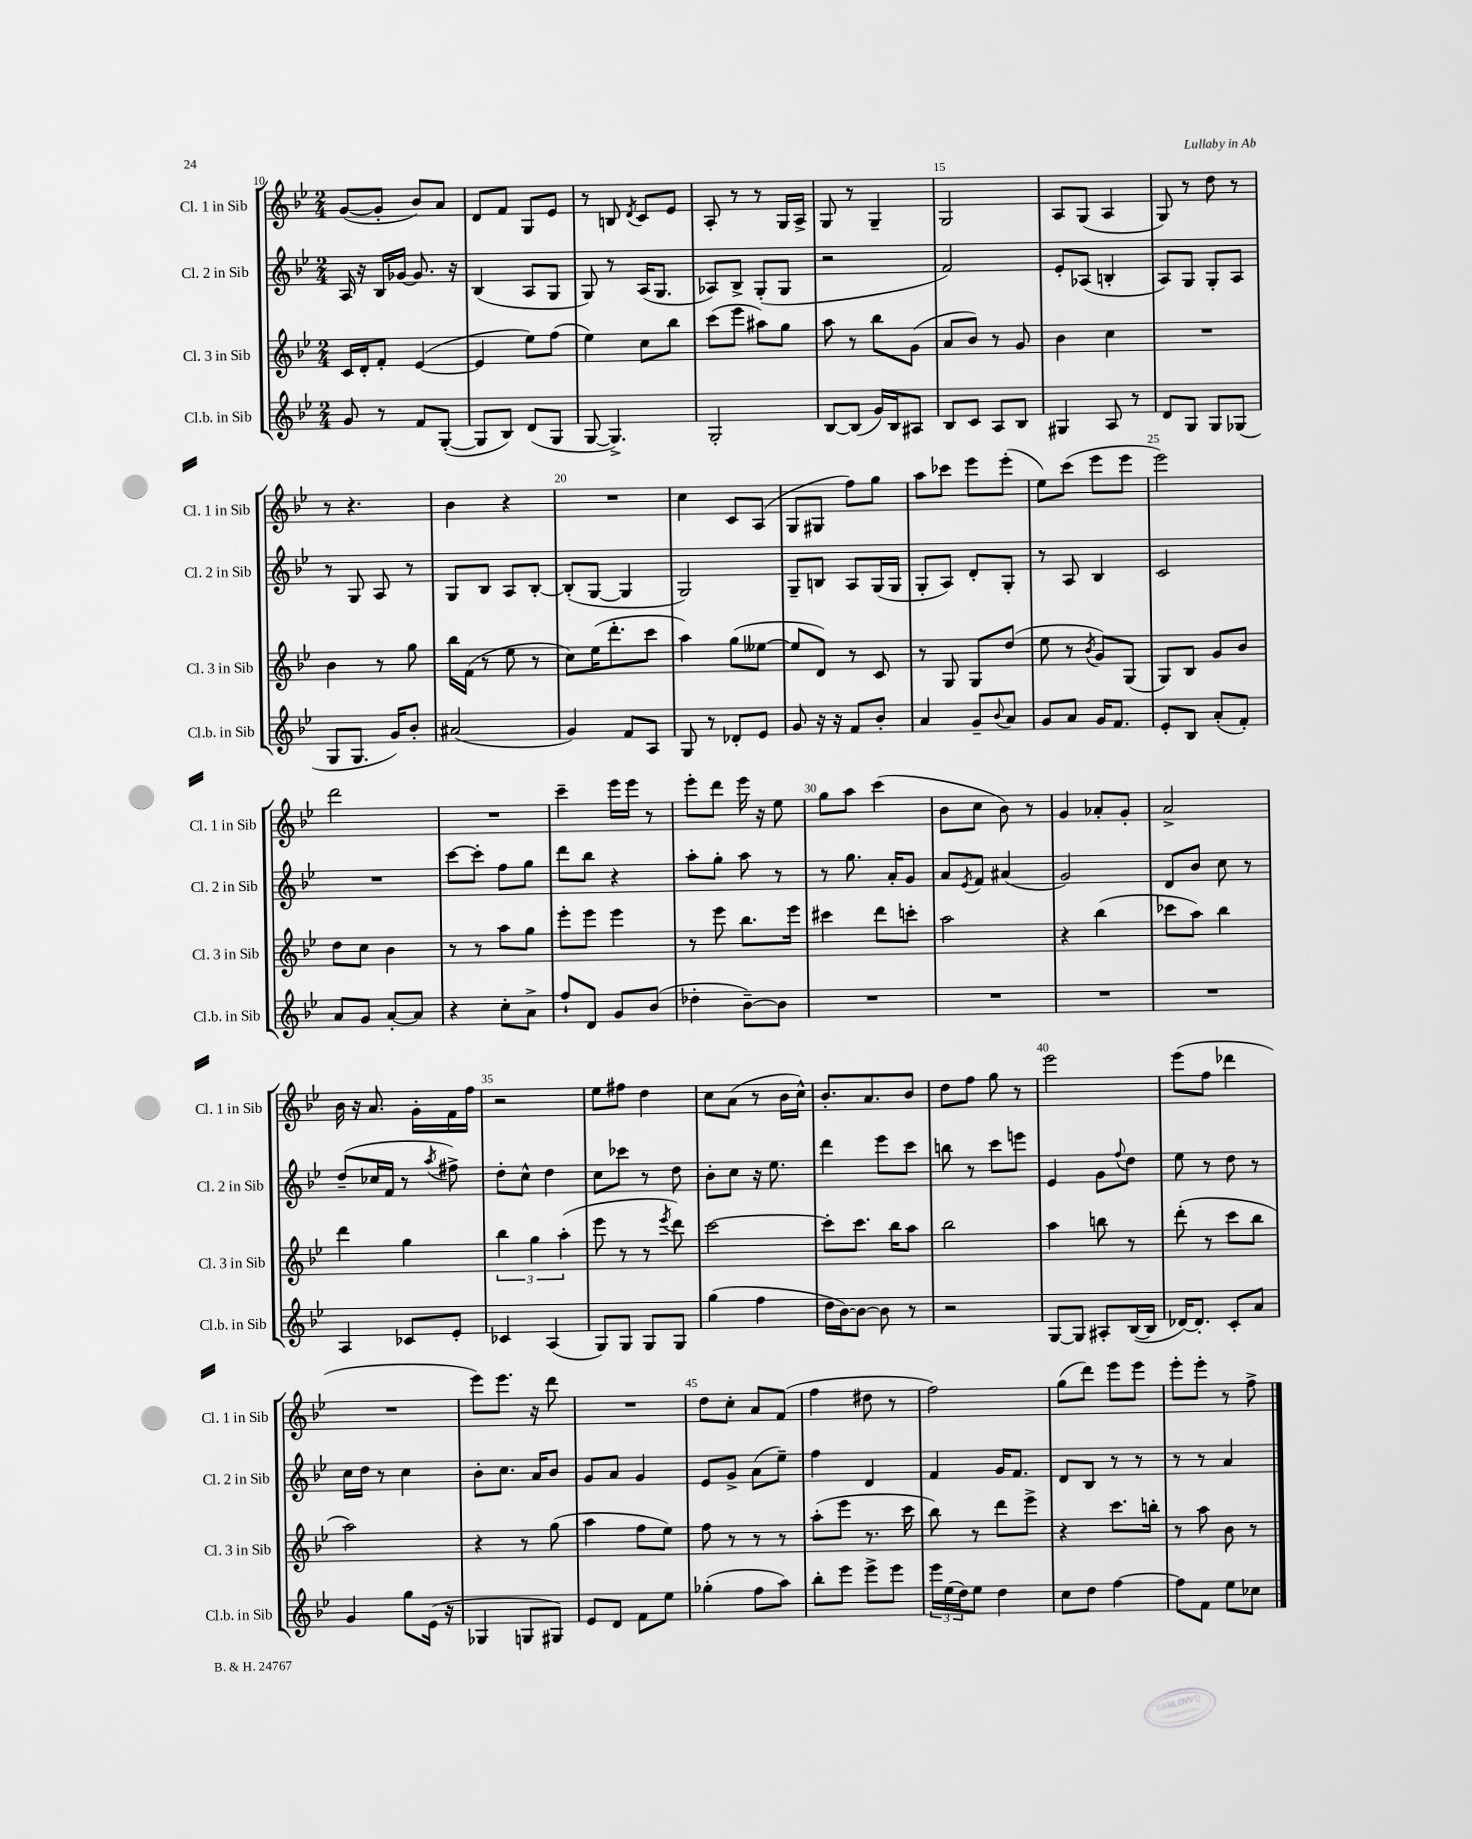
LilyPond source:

<<
\new StaffGroup <<
\new Staff = "s0" \with { instrumentName = "Cl. 1 in Sib" shortInstrumentName = "Cl. 1 in Sib" } {
    \clef treble \key bes \major \numericTimeSignature \time 2/4
    g'8~( g'8-. bes'8) a'8 |
    d'8 f'8 g8 ees'8 |
    r8 b8 \acciaccatura { d'8 } c'8 ees'8 |
    a8-. r8 r8 g16 a16-> |
    g8 r8 g4-- |
    g2 |
    a8 g8( a4 |
    g8) r8 d''8 r8 |
    r8 r4. |
    bes'4 r4 |
    R2 |
    c''4 c'8 a8( |
    g8 gis8 f''8) g''8 |
    a''8 ces'''8 ees'''8 ees'''8-.( |
    ees''8) c'''8( ees'''8 ees'''8 |
    ees'''2) |
    d'''2 |
    R2 |
    c'''4-- ees'''16 ees'''16 r8 |
    ees'''8-. d'''8 ees'''16 r16 ees''8 |
    g''8 a''8 c'''4( |
    bes'8 c''8 bes'8) r8 |
    g'4 aes'8-. g'8-. |
    a'2-> |
    bes'16 r16 a'8. g'16-. f'16 f''16 |
    r2 |
    ees''8 fis''8 d''4 |
    c''8 a'8( r8 bes'16 c''16-^) |
    bes'8.-. a'8. bes'8 |
    d''8 f''8 g''8 r8 |
    ees'''2 |
    ees'''8( f''8 des'''4 |
    R2 |
    ees'''8) ees'''8. r16 d'''8 |
    R2 |
    d''8 c''8-. a'8 f'8( |
    f''4 dis''8 r8 |
    f''2) |
    g''8( d'''8) ees'''8 ees'''8 |
    ees'''8-. ees'''8-. r8 f''8-> \bar "|." |
}
\new Staff = "s1" \with { instrumentName = "Cl. 2 in Sib" shortInstrumentName = "Cl. 2 in Sib" } {
    \clef treble \key bes \major \numericTimeSignature \time 2/4
    a16 r16 bes16 ges'16~ ges'8. r16 |
    bes4( a8 g8 |
    g8) r8 a16( g8. |
    aes8) bes8-> g8-.( g8 |
    r2 |
    f'2) |
    ees'8-. aes8( b4-. |
    a8) g8 g8-. a8 |
    r8 g8 a8 r8 |
    g8 bes8 a8 bes8~-. |
    bes8-.( g8~ g4 |
    g2) |
    g8-- b8 a8 g16( g16 |
    g8-. a8) d'8-. g8-. |
    r8 a8 bes4 |
    c'2 |
    R2 |
    c'''8~ c'''8-. f''8 g''8 |
    d'''8 bes''8 r4 |
    a''8-. g''8-. a''8 r8 |
    r8 g''8. a'16-. g'8 |
    a'8 \acciaccatura { ees'8 } f'8 ais'4( |
    g'2) |
    d'8 bes'8 c''8 r8 |
    d''8--( ces''16 f'16 r8 \acciaccatura { a''8 } fis''8->) |
    d''8-. c''8-^ d''4 |
    c''8 ces'''8 r8 d''8 |
    bes'8-. c''8 r16 ees''8. |
    d'''4 ees'''8 c'''8 |
    b''8 r8 c'''8 e'''8 |
    ees'4 g'8 \appoggiatura { f''8 } d''8 |
    ees''8 r8 d''8 r8 |
    c''16 d''16 r8 c''4 |
    bes'8-. c''8. a'16 bes'8 |
    g'8 a'8 g'4 |
    ees'8 g'8-> a'8( ees''8--) |
    f''4 d'4 |
    f'4 g'16 f'8. |
    d'8 bes8 r8 r8 |
    r8 r8 a'4 \bar "|." |
}
\new Staff = "s2" \with { instrumentName = "Cl. 3 in Sib" shortInstrumentName = "Cl. 3 in Sib" } {
    \clef treble \key bes \major \numericTimeSignature \time 2/4
    c'16 d'16-. f'8-. ees'4~( |
    ees'4 ees''8) f''8( |
    ees''4) c''8 bes''8 |
    c'''8( ees'''8 ais''8) g''8 |
    a''8 r8 bes''8 g'8( |
    a'8 bes'8) r8 g'8 |
    bes'4 c''4 |
    R2 |
    bes'4 r8 g''8 |
    bes''16 f'16( r8 ees''8 r8 |
    c''8) ees''16( d'''8.-. c'''8 |
    a''4) g''8( eeses''8~ |
    eeses''8 d'8) r8 c'8 |
    r8 g8 g8 d''8( |
    ees''8 r8 \acciaccatura { bes'8 } g'8) g8( |
    g8) bes8 g'8 bes'8 |
    d''8 c''8 bes'4 |
    r8 r8 a''8 g''8 |
    ees'''8-. ees'''8 ees'''4 |
    r8 ees'''8 bes''8. ees'''16 |
    cis'''4 d'''8 c'''8-. |
    a''2 |
    r4 bes''4( |
    ces'''8 a''8) bes''4 |
    d'''4 g''4 |
    \tuplet 3/2 { bes''4 g''4 a''4-.( } |
    ees'''8 r8 r8 \acciaccatura { ees'''8 } d'''8) |
    c'''2~ |
    c'''8-. c'''8. bes''16 a''8 |
    bes''2 |
    a''4 b''8 r8 |
    d'''8-.( r8 c'''8 bes''8 |
    a''2) |
    r4 r8 g''8( |
    a''4 f''8 ees''8) |
    f''8 r8 r8 r8 |
    a''8-.( ees'''8 r8. c'''16 |
    bes''8) r8 d'''8 ees'''8-> |
    r4 c'''8. b''16-. |
    r8 a''8 bes'8 r8 \bar "|." |
}
\new Staff = "s3" \with { instrumentName = "Cl.b. in Sib" shortInstrumentName = "Cl.b. in Sib" } {
    \clef treble \key bes \major \numericTimeSignature \time 2/4
    g'8 r8 f'8 g8~-.( |
    g8 bes8) d'8( g8 |
    g8~ g4.->) |
    g2-. |
    bes8~ bes8( g'16) bes16 ais8 |
    bes8 c'8 a8 bes8 |
    gis4 a8 r8 |
    d'8 g8 g8 ges8( |
    g8 g8. g'16) bes'8-. |
    ais'2( |
    g'4) f'8 a8 |
    g8 r8 des'8-. ees'8 |
    g'8 r16 r16 f'8 bes'8-. |
    a'4 g'8-- \appoggiatura { bes'8 } a'8 |
    g'8 a'8 g'16 f'8. |
    ees'8-. bes8 a'8-.( f'8-.) |
    a'8 g'8 a'8~-. a'8 |
    r4 c''8-. a'8-> |
    f''8-! d'8 g'8 bes'8( |
    des''4-. bes'8~--) bes'8 |
    R2 |
    R2 |
    R2 |
    R2 |
    a4 ces'8 ees'8-. |
    ces'4 a4( |
    g8) g8 g8 g8 |
    g''4( f''4 |
    d''16 bes'16~) bes'8~ bes'8 r8 |
    r2 |
    g8~ g8 ais8-. bes16~( bes16 |
    des'16~) des'8.-. c'8-. a'8 |
    g'4 g''8 ees'16( r16 |
    ges4 g8 gis8) |
    ees'8 d'8 f'8 ees''8 |
    ges''4-.( f''8 a''8) |
    bes''8-. ees'''8 ees'''8-> ees'''8 |
    \tuplet 3/2 { ees'''16 ees''16( d''16) } ees''8 d''4 |
    c''8 d''8 f''4~ |
    f''8 f'8 ees''8 ces''8 \bar "|." |
}
>>
>>
\layout { \context { \Score currentBarNumber = #10 \override BarNumber.break-visibility = ##(#f #t #t) barNumberVisibility = #(every-nth-bar-number-visible 5) } }
